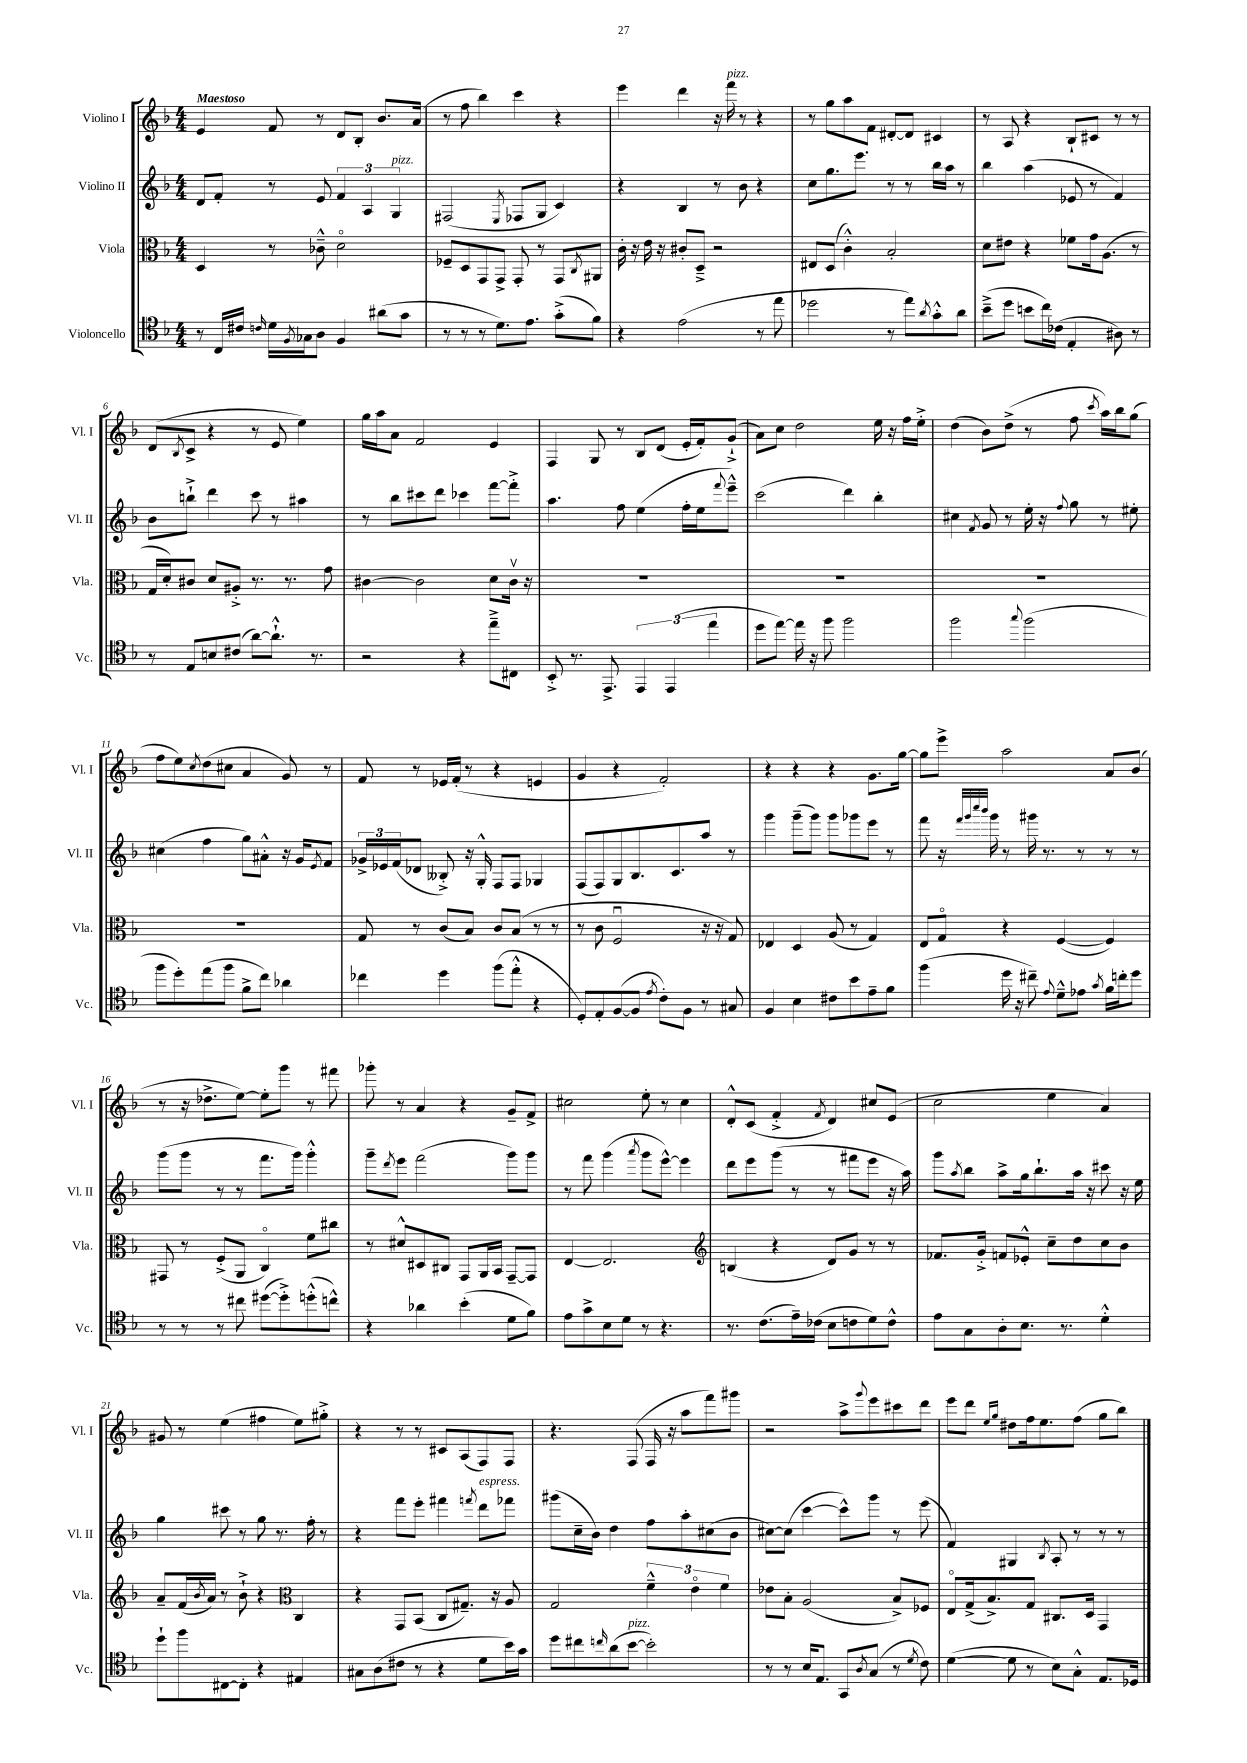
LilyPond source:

<<
\new StaffGroup <<
\new Staff = "s0" \with { instrumentName = "Violino I" shortInstrumentName = "Vl. I" } {
    \clef treble \key f \major \numericTimeSignature \time 4/4 \tempo "Maestoso"
    e'4 f'8 r8 d'8 bes8-. bes'8. a'16( |
    r8 f''8 bes''4) c'''4 r4 |
    e'''4 d'''4 r16 f'''16^\markup { \italic "pizz." } r8 r4 |
    r8 g''8 a''8 f'8 dis'8~-. dis'8 cis'4 |
    r8 a8 r4 bes8-! cis'8 r8 r8 |
    d'8( \acciaccatura { bes8 } c'8-> r4 r8 e'8 e''4) |
    g''16 a''16 a'8 f'2 e'4 |
    f4 g8 r8 bes8 d'8( e'16-. f'16-.) g'8-!->( |
    a'8) c''8 d''2 e''16 r16 f''16 e''16-.-> |
    d''4( bes'8) d''8->( r8 f''8 \acciaccatura { c'''8 } a''16) bes''16 g''8( |
    f''8 e''8) \acciaccatura { c''8 } d''8( cis''8 a'4 g'8) r8 |
    f'8 r8 ees'16 f'16-.( r8 r4 e'4 |
    g'4 r4 f'2-.) |
    r4 r4 r4 g'8. g''16~ |
    g''8 e'''8-> a''2 a'8 bes'8( |
    r8 r16 des''8.-> e''8~) e''8-. g'''8 r8 fis'''8 |
    ges'''8-. r8 a'4 r4 g'8-- f'8-> |
    cis''2 e''8-. r8 cis''4 |
    d'8-.-^ c'8( f'4-.-> \acciaccatura { f'8 } d'4) cis''8 e'8( |
    c''2 e''4 a'4) |
    gis'8 r8 e''4( fis''4 e''8) gis''8-.-> |
    r4 r8 r8 cis'8 a8( f8) f8 |
    r4. f8( f16 r16 a''8 f'''8) gis'''8 |
    r2 a''8-> \appoggiatura { g'''8 } e'''8 cis'''8 d'''8 |
    e'''8 d'''8 \grace { e''16 g''16 } dis''8 f''16 e''8. f''8( g''8 bes''8) \bar "|." |
}
\new Staff = "s1" \with { instrumentName = "Violino II" shortInstrumentName = "Vl. II" } {
    \clef treble \key f \major \numericTimeSignature \time 4/4
    d'8 f'8-. r8 e'8 \tuplet 3/2 { f'4 a4 g4^\markup { \italic "pizz." } } |
    fis2( \acciaccatura { e8 } fes8 g8 c'4) |
    r4 bes4 r8 bes'8 r4 |
    c''8 g''8. e'''8. r8 r8 bes''16 a''16 r8 |
    bes''4 a''4( ees'8 r8 f'4) |
    bes'8 b''8-!-> d'''4 c'''8 r8 ais''4 |
    r8 bes''8 cis'''8 d'''8 ces'''4 f'''8~ f'''8-.-> |
    a''4. f''8 e''4( f''16-. e''16 \appoggiatura { f'''8 } e'''8---^) |
    c'''2( d'''4) bes''4-. |
    cis''4 \acciaccatura { f'8 } g'8 r8 e''16-. r16 \appoggiatura { f''8 } g''8 r8 eis''8-. |
    cis''4( f''4 g''8) ais'8-.-^ r16 g'16 \acciaccatura { e'8 } f'8 |
    \tuplet 3/2 { ges'16-> ees'16 f'16( } des'8 beses8-.->) r16 g16-.-^ f8 f8 ges4 |
    f8( f8) g8 bes8. c'8. a''8 r8 |
    g'''4 g'''8--( g'''8) g'''8 ges'''8 e'''8 r8 |
    f'''8 r16 \grace { f'''32 g'''32 c''''32 bes'''32 } g'''16 r8 gis'''16 r8. r8 r8 r8 |
    g'''8( g'''8 r8 r8 f'''8. g'''16) g'''4-.-^ |
    g'''8-- \acciaccatura { d'''8 } e'''8 f'''2( g'''8) g'''8 |
    r8 f'''8 g'''4( \acciaccatura { a'''8 } g'''8 e'''8~-^) e'''4 |
    d'''8 e'''8 g'''8( r8 r8 fis'''8 e'''8 r16 a''16) |
    g'''8 \acciaccatura { a''8 } bes''8 a''8-> g''16 bes''8.-! a''16 r16 cis'''8 r16 e''16 |
    g''4 cis'''8 r8 g''8 r8. f''16-. r8 |
    r4 f'''8 e'''8-. fis'''4 \acciaccatura { f'''8 } d'''8^\markup { \italic "espress." } fes'''8 |
    gis'''8( c''16-- bes'16) d''4 f''8 a''8-. cis''8( bes'8 |
    cis''8~) cis''8( c'''4~ c'''8-^) g'''8 r8 e'''8( |
    f'4) gis4 \acciaccatura { bes8 } a8-. r8 r8 r8 \bar "|." |
}
\new Staff = "s2" \with { instrumentName = "Viola" shortInstrumentName = "Vla." } {
    \clef alto \key f \major \numericTimeSignature \time 4/4
    d4 r8 ces'8---^ d'2\flageolet |
    fes8-- d8 g,8 g,8-> g,8-. r8 g,8 \acciaccatura { c8 } ais,8 |
    c'16-. r16 e'16 r16 cis'8-. d8---> r2 |
    eis8 d8( c'4-.-^) bes2-. |
    d'8 eis'8 r4 fes'8 g'16 a8.( r8 |
    g16 d'16-.) cis'8 d'8 ais8-.-> r8. r8. g'8 |
    cis'4~ cis'2 d'8 cis'16\upbow r16 |
    R1 |
    R1 |
    R1 |
    R1 |
    g8 r8 c'8( bes8) c'8 bes8( r8 r8 |
    r8 c'8 f2\downbow r16 r16 g8) |
    ees4 d4 a8( r8 g4) |
    e8 g8\flageolet r4 f4~( f4) |
    gis,8 r8 f8-.->( a,8 c4\flageolet) f'8 cis''8 |
    r8 dis'8-^ dis8 cis8 g,8 a,16 bes,16 g,8~-- g,8 |
    e4~ e2. |
    \clef treble b4( r4 d'8) g'8 r8 r8 |
    fes'8. g'16-.-> f'8 ees'8-.-^ c''8-- d''8 c''8 bes'8 |
    a'8-- f'16( \acciaccatura { bes'8 } a'16) r8 bes'8-!-> r4 \clef alto c4 |
    r4 g,8 bes,8( c8 gis8.--) r16 a8 |
    g2 \tuplet 3/2 { f'4---^ e'4\flageolet f'4 } |
    ees'8 bes8-. a2( bes8->) fes8 |
    e8\flageolet g16->( bes8.->) g8 cis8. d16 g,4 \bar "|." |
}
\new Staff = "s3" \with { instrumentName = "Violoncello" shortInstrumentName = "Vc." } {
    \clef tenor \key f \major \numericTimeSignature \time 4/4
    r8 c16 cis'16 \grace { c'16 } d'16 \acciaccatura { f8 } ges16 a8 f4 ais'8( g'8 |
    r8 r8 r8 d'8.) e'8. g'8-.->( f'8) |
    r4 e'2( r8 e''8 |
    des''2 r8 e''8) \acciaccatura { a'8 } g'8-.-^ a'8 |
    bes'8--->( d''8 b'8 c''16) ces'16( e4-. ais8) r8 |
    r8 e8 b8 cis'8( a'8~) a'8.-!-^ r8. |
    r2 r4 e''8---> cis8 |
    bes,8-.-> r8. e,8.-> \tuplet 3/2 { e,4 e,4( e''4 } |
    d''8 e''8~) e''16 r16 f''8 f''2 |
    f''2 \appoggiatura { g''8 } f''2( |
    f''8 d''8-.) e''8( f''8 f'8-> c''8) aes'4 |
    ces''4 d''4 f''8( e''8-.-^ r4 |
    d8-.) e8-. f8~( f8 \acciaccatura { e'8 } c'8-.) f8 r8 gis8 |
    f4 bes4 cis'8 bes'8 e'8-- f'8 |
    f''4( d''16 r16 cis''8--) \appoggiatura { e'8 } d'8---^ ees'8 \acciaccatura { g'8 } f'16 c''16-. d''8 |
    r8 r8 r8 cis''8 dis''8~( dis''8-.->) d''8-.-^( c''8-^) |
    r4 aes'4 bes'4-.( d'8 f'8) |
    e'8 g'8-> bes8 d'8 r8 r4. |
    r8. c'8.( e'16--) ces'16( bes8 c'8 d'8) c'8-^ |
    e'8 g8 a8-. bes8. r8. d'4-.-^ |
    d''8-! f''8 cis8~ cis8-. r4 eis4 |
    gis8 a8( cis'8 r8 r4 d'8 bes'16) g'16 |
    d''8 cis''8 \grace { c''16 } a'8( bes'8~^\markup { \italic "pizz." } bes'2-.) |
    r8 r8 bes16 e8. g,8 \acciaccatura { a8 } g8( r8 \acciaccatura { d'8 } c'8) |
    d'4~( d'8 r8 bes8) g8-.-^ e8. des16 \bar "|." |
}
>>
>>
